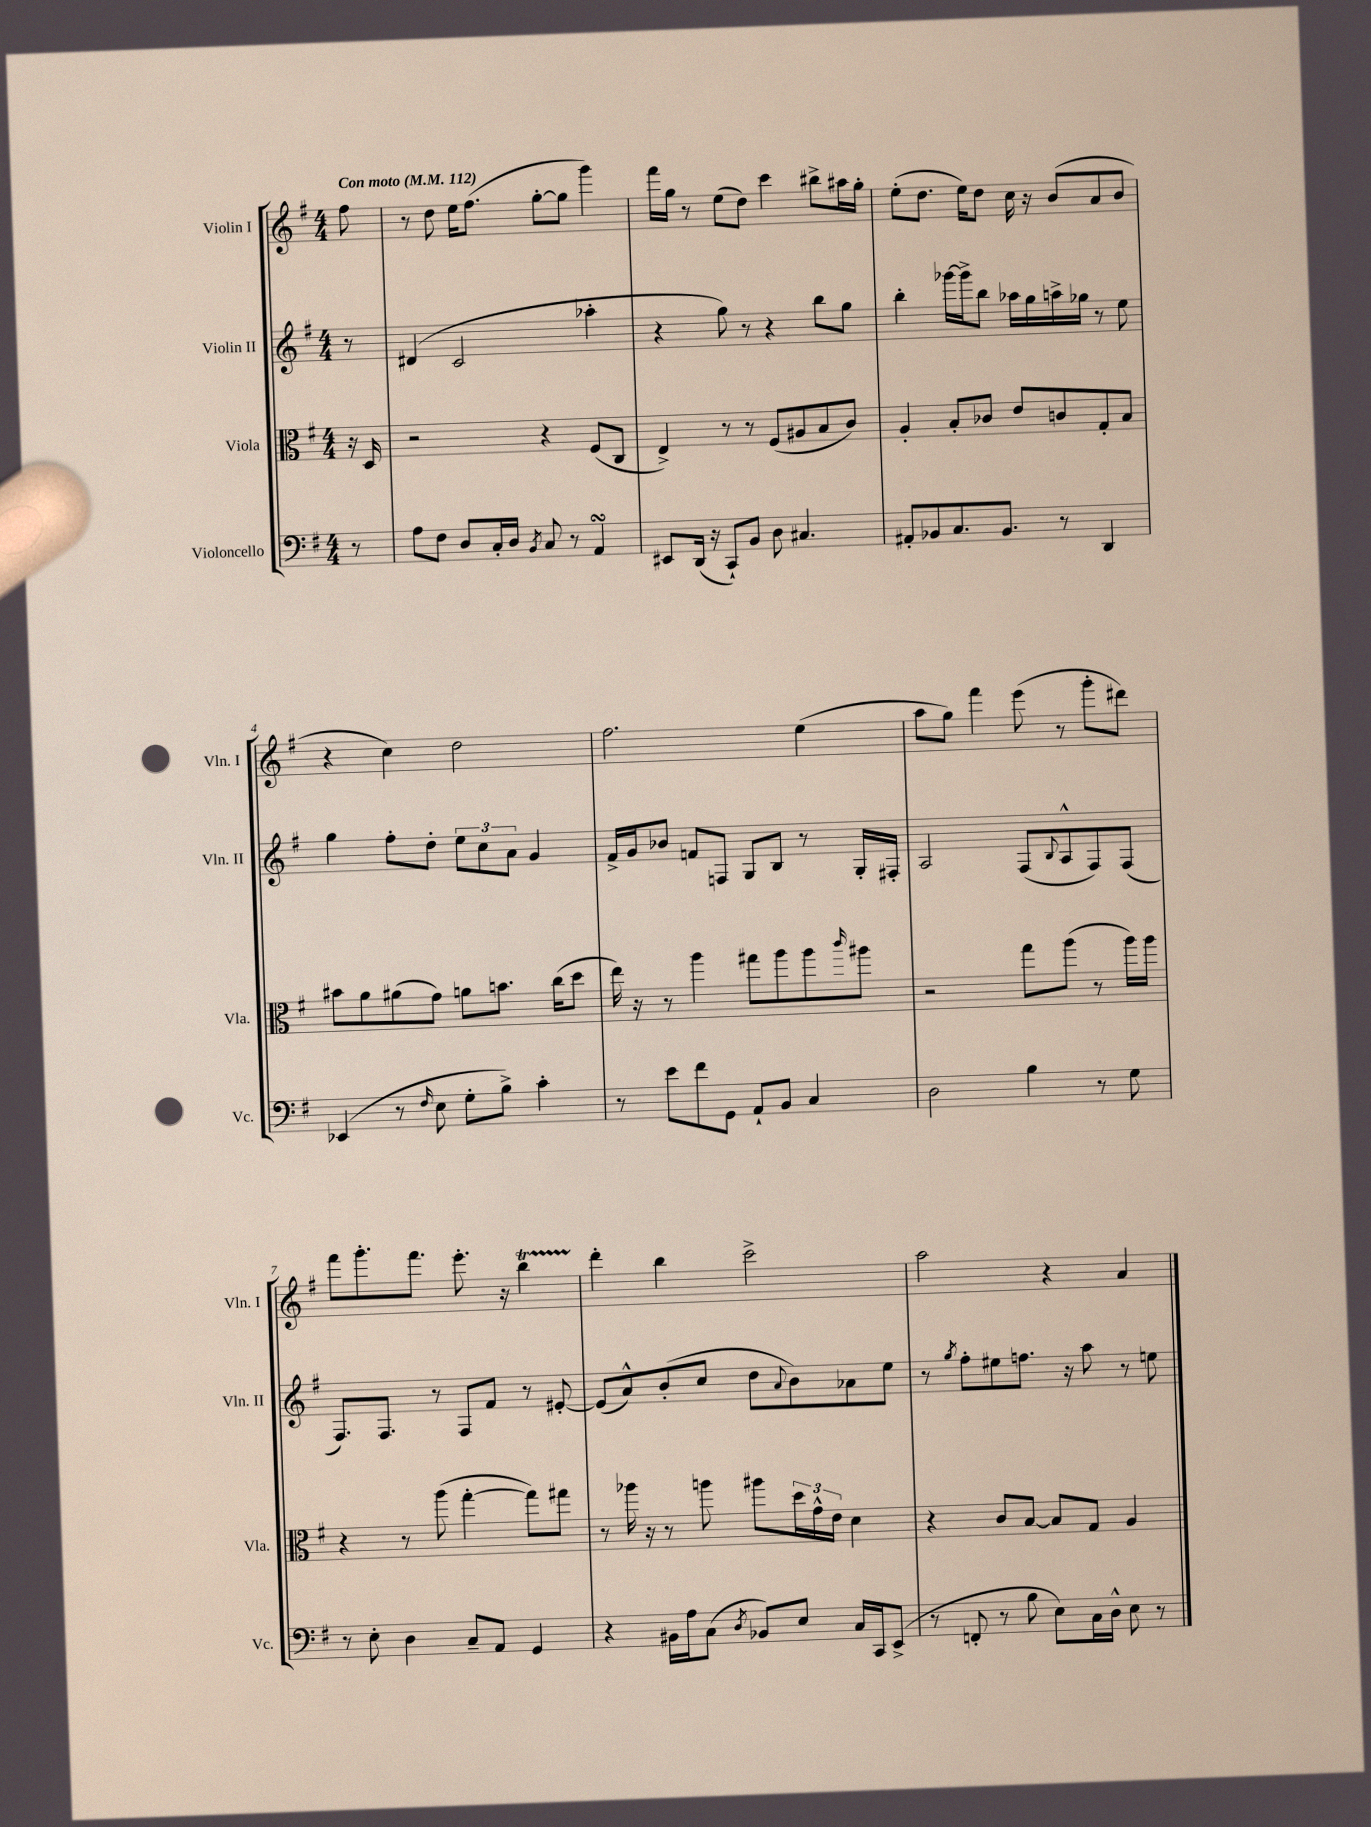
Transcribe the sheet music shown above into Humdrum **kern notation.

**kern	**kern	**kern	**kern
*part4	*part3	*part2	*part1
*staff4	*staff3	*staff2	*staff1
*I"Violoncello	*I"Viola	*I"Violin II	*I"Violin I
*I'Vc.	*I'Vla.	*I'Vln. II	*I'Vln. I
*clefF4	*clefC3	*clefG2	*clefG2
*k[f#]	*k[f#]	*k[f#]	*k[f#]
*M4/4	*M4/4	*M4/4	*M4/4
*MM112	*MM112	*MM112	*MM112
=	=	=	=
!	!	!	!LO:TX:a:B:t=Con moto
8r	16r	8r	8ff#\
.	16D/	.	.
=1	=1	=1	=1
8A\L	2r	(4d#X/	8r
8F#\J	.	.	8dd\
8D/L	.	2c/	16ee\KL
.	.	.	(8.ff#\J
16C'/L	.	.	.
16D/JJ	.	.	.
8qBB/	.	.	.
8C/	4r	.	[8gg'\L
8r	.	.	8gg\J]
4AAsSSS/	(8F#/L	4aa-X'\	4ggg\)
.	8C/J	.	.
=2	=2	=2	=2
8EE#X/L	4E^/)	4r	16fff#\LL
.	.	.	16gg\JJ
(16DD/Jk	.	.	8r
16r	.	.	.
8CC`/L)	8r	8gg\)	(8ee\L
8BB/J	8r	8r	8dd\J)
8D\	(8F#/L	4r	4ccc\
4.C#X/	8A#X/	.	.
.	8B/	8bb\L	8bb#X^\L
.	8c/J)	8gg\J	16aa#X\L
.	.	.	16gg'\JJ
=3	=3	=3	=3
8AA#X'/L	4A'/	4bb'\	(8ee'\L
8BB-X/	.	.	8.dd\J
8.C/	8B'/L	[16ggg-X\LL	.
.	.	16ggg-^\J]	16ee\KL)
.	8c-X/J	8bb\J	8dd\J
8.BB-/J	.	.	.
.	8e/L	16aa-X\LL	16cc\
.	.	16gg\	16r
8r	8cn/	16aan^\	(8b/L
.	.	16gg-X\JJ	.
4DD/	8G'/	8r	8a/
.	8B/J	8ee\	8b/J
!!LO:LB:g=z
=4	=4	=4	=4
(4EE-X/	8b#X\L	4gg\	4r
.	8a\	.	.
8r	(8a#X\	8ff#'\L	4cc\)
16qqF#/	.	.	.
8E\	8g\J)	8dd'\J	.
8G'\L	8an\L	12ee\L	2dd\
.	.	12cc\	.
8B^\J)	8.bn\J	.	.
.	.	12a\J	.
4c'\	.	4g/	.
.	(16cc\KL	.	.
.	8dd\J	.	.
=5	=5	=5	=5
8r	16ee\)	16f#^/LL	2.ff#\
.	16r	16g/J	.
8e\L	8r	8b-X/J	.
8f#\	4aa\	8fn/L	.
8GG\J	.	8Fn/J	.
8AA`/L	8gg#X\L	8G/L	.
8BB/J	8aa\	8B/J	.
4C/	8aa\	8r	(4ee\
.	16qqccc/	.	.
.	8aa#X\J	16G'/LL	.
.	.	16F#X'/JJ	.
=6	=6	=6	=6
2D\	2r	2A/	8aa\L
.	.	.	8gg\J)
.	.	.	4fff#\
4B\	8gg\L	(8F#/L	(8eee\
.	.	8qqB/	.
.	(8aa\J	8A^^/	8r
8r	8r	8F#/)	8ggg'\L
8G\	16aa\LL)	(8F#/J	8ddd#X\J)
.	16aa\JJ	.	.
!!LO:LB:g=z
=7	=7	=7	=7
8r	4r	8.F#/L)	8fff#\L
8E'\	.	.	8.ggg'\
.	.	8.F#/J	.
4D\	8r	.	.
.	.	.	8.fff#\J
.	(8aa\	8r	.
8C~/L	[4gg'\	8F#/L	8.eee'\
8AA/J	.	8f#/J	.
.	.	.	16r
4GG/	8gg\L])	8r	4bbt\
.	8gg#X\J	[8e#X'/	.
=8	=8	=8	=8
4r	8r	(8e#/L]	4ddd'\
.	16aa-X\	8a^^/)	.
.	16r	.	.
16BB#X\LL	8r	(8b'/	4bb\
16A\J	.	.	.
(8C\J	8aan\	8cc/J	.
8qD/	.	.	.
8BB-X/L)	8aa#X\L	8dd\L	2ccc^\
.	.	8qqa/	.
8E/J	24dd\L	8b\)	.
.	24g^^\	.	.
.	24e\JJ	.	.
16C/LL	4d\	8a-X\	.
16CC/J	.	.	.
(8EE^/J	.	8ee\J	.
=9	=9	=9	=9
8r	4r	8r	2aa\
.	.	8qgg/	.
8FFn'/	.	8ff#'\L	.
8r	8c/L	8ee#X\	.
8B\	[8B/J	8.ffn\J	.
8E\L)	8B/L]	.	4r
.	.	16r	.
16C\L	8G/J	8aa\	.
16D^^\JJ	.	.	.
8E\	4A/	8r	4a/
8r	.	8een\	.
==	==	==	==
*-	*-	*-	*-
